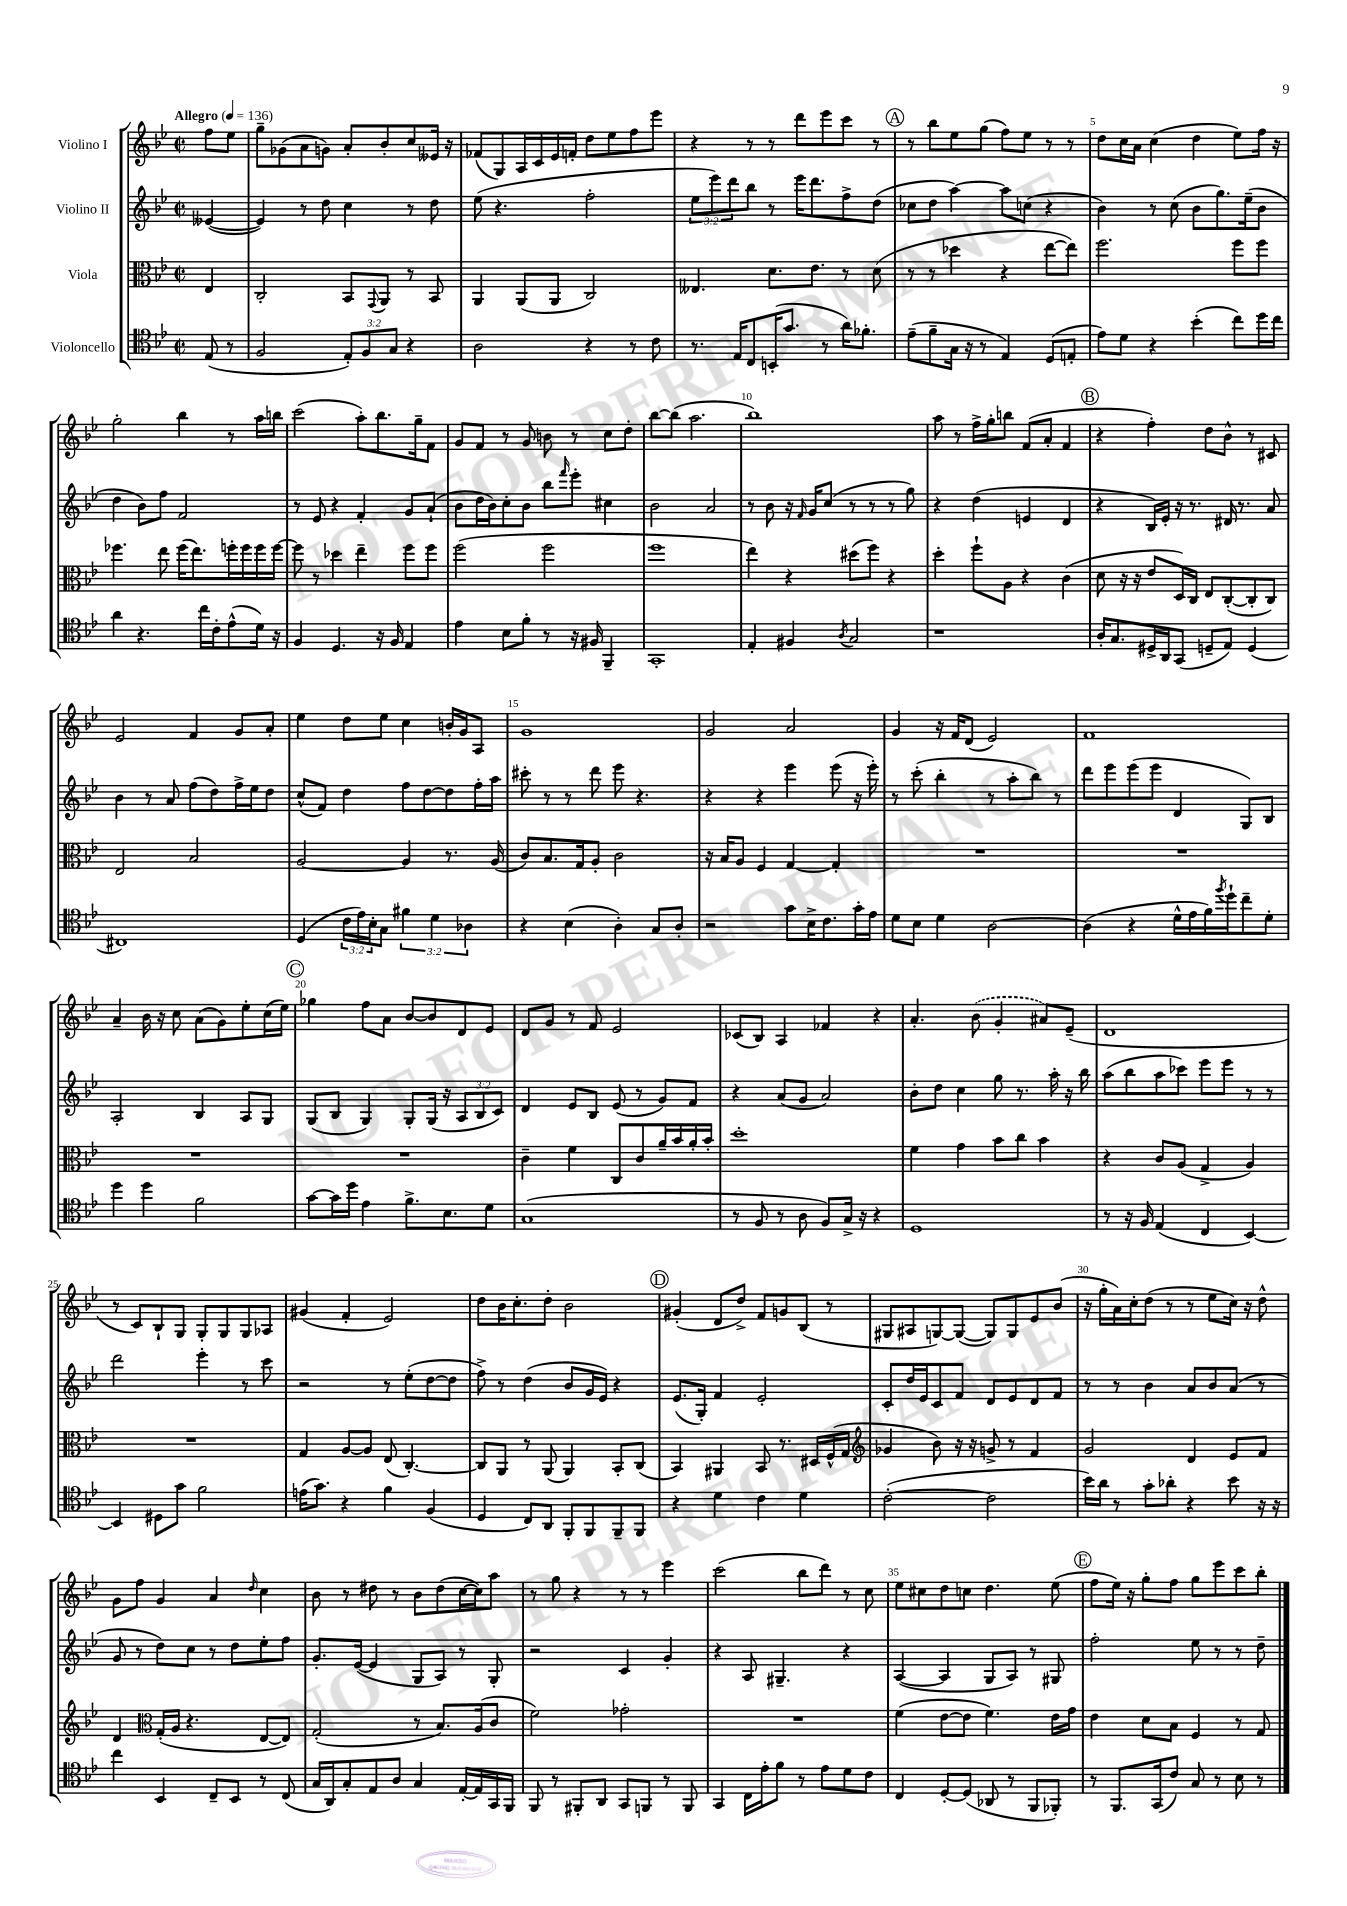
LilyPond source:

<<
\new StaffGroup <<
\new Staff = "s0" \with { instrumentName = "Violino I" } {
    \clef treble \key bes \major \defaultTimeSignature \time 2/2 \partial 4 \tempo "Allegro" 4 = 136
    f''8 ees''8 |
    g''8-- ges'8( a'8 g'8) a'8-. bes'8-. c''8 eeses'16 r16 |
    fes'8( g8) a16 c'16 ees'16 f'16-. d''8 ees''8 f''8 ees'''8 |
    r4 r8 r8 d'''8 ees'''8 c'''8 r8 |
    \mark \markup { \circle "A" } r8 bes''8 ees''8 g''8( f''8) ees''8 r8 r8 |
    d''8 c''16 a'16 c''4( d''4 ees''8) f''16 r16 |
    g''2-. bes''4 r8 a''16 b''16 |
    c'''2( a''8-.) bes''8. g''16-- f'8 |
    g'8 f'8 r8 g'8 b'8 r8 c''8 d''8-. |
    bes''8~ bes''8( a''2. |
    bes''1) |
    a''8 r8 f''16-> g''16-. b''8 f'8( a'8-. f'4 |
    \mark \markup { \circle "B" } r4 f''4-.) d''8 bes'8-^ r8 cis'8 |
    ees'2 f'4 g'8 a'8-. |
    ees''4 d''8 ees''8 c''4 b'16-. g'16 a8 |
    g'1 |
    g'2 a'2 |
    g'4 r16 f'16 d'8( ees'2) |
    f'1 |
    a'4-- bes'16 r16 c''8 a'8( g'8) ees''8-. c''16( ees''16) |
    \mark \markup { \circle "C" } ges''4 f''8 a'8 bes'8~ bes'8 d'8 ees'8 |
    d'8 g'8 r8 f'8 ees'2 |
    ces'8( bes8) a4 fes'4 r4 |
    a'4.-. \once \slurDashed bes'8( g'4-. ais'8) ees'8--( |
    d'1 |
    r8 c'8) bes8-! g8 g8-. g8 g8 aes8 |
    gis'4( f'4-. ees'2) |
    d''8 bes'16 c''8.-. d''8-. bes'2 |
    \mark \markup { \circle "D" } gis'4-.( d'8 d''8->) f'8 g'8 bes8( r8 |
    gis8 ais8 g8~) g8~( g8) g8 ees'8 bes'8( |
    r16 g''16-. a'16) c''16-. d''8( r8 r8 ees''8 c''16) r16 d''8-^ |
    g'8 f''8 g'4 a'4 \grace { d''16 } c''4 |
    bes'8 r8 dis''8 r8 bes'8 dis''8( c''16~ c''16) a''8 |
    r8 g''8 r4 r8 r8 ees'''4 |
    c'''2( bes''8 d'''8) r8 c''8 |
    ees''8 cis''8 d''8 c''8 d''4. ees''8( |
    \mark \markup { \circle "E" } f''8 ees''16) r16 g''8-. f''8 g''8 ees'''8 c'''8 bes''8-. \bar "|." |
}
\new Staff = "s1" \with { instrumentName = "Violino II" } {
    \clef treble \key bes \major \defaultTimeSignature \time 2/2 \override Staff.TupletNumber.text = #tuplet-number::calc-fraction-text \partial 4
    eeses'4~( |
    eeses'4) r8 d''8 c''4 r8 d''8 |
    ees''8( r4. f''2-. |
    \tuplet 3/2 { ees''8 ees'''8) d'''8 } bes''8 r8 ees'''16 d'''8. f''8-> d''8( |
    \mark \markup { \circle "A" } ces''8 d''8 a''4~) a''8 c''8( r4 |
    bes'4) r8 c''8( bes'8 g''8.) ees''16--( bes'8 |
    d''4 bes'8) f''8 f'2 |
    r8 ees'8 r4 f'4-. g'8 a'8-!( |
    bes'8 d''16 bes'16) c''8-. bes'8 bes''8 \grace { f'''16 } ees'''8-. cis''4 |
    bes'2 a'2 |
    r8 bes'8 r16 \grace { f'16 } g'16 c''8( r8 r8 r8 g''8) |
    r4 d''4( e'4 d'4 |
    \mark \markup { \circle "B" } r4 bes16) ees'16-. r16 r8. dis'16 r8. a'8 |
    bes'4 r8 a'8 f''8( d''8) f''16-> ees''16 d''8 |
    c''8-^( f'8) d''4 f''8 d''8~ d''8 f''16-. a''16 |
    cis'''8-. r8 r8 d'''8 ees'''8 r4. |
    r4 r4 ees'''4 ees'''8( r16 ees'''16-.) |
    r8 c'''8-.( bes''4-. r8 a''8-. bes''8) r8 |
    d'''8 ees'''8 ees'''8( ees'''8 d'4 g8) bes8 |
    a2-. bes4 a8 g8 |
    \mark \markup { \circle "C" } g8( bes8 g4) g8-. g16( r16 \tuplet 3/2 { a8 bes8 c'8) } |
    d'4 ees'8 bes8 ees'8( r8 g'8) f'8 |
    r4 a'8( g'8 a'2) |
    bes'8-. d''8 c''4 g''8 r8. a''16-. r16 bes''16 |
    a''8( bes''8 a''8 ces'''8) ees'''8 ees'''8 r8 r8 |
    d'''2 ees'''4-. r8 c'''8 |
    r2 r8 ees''8-.( d''8~ d''8 |
    f''8->) r8 d''4( bes'8 g'16 ees'16) r4 |
    \mark \markup { \circle "D" } ees'8.( g16-.) f'4 ees'2-. |
    c'8-. d''16 ees'16 c'8 f'8 d'8 ees'8 d'8 f'8 |
    r8 r8 bes'4 a'8 bes'8 a'8( r8 |
    g'8 r8 d''8) c''8 r8 d''8 ees''8-. f''8 |
    g'8.-. ees'16~( ees'4 g8 a8) r8 g8-. |
    r2 c'4 g'4-. |
    r4 a8 gis4.-- r4 |
    a4~( a4 g8 a8) r8 gis8 |
    \mark \markup { \circle "E" } f''2-. ees''8 r8 r8 d''8-- \bar "|." |
}
\new Staff = "s2" \with { instrumentName = "Viola" } {
    \clef alto \key bes \major \defaultTimeSignature \time 2/2 \partial 4
    ees4 |
    c2-. bes,8 \appoggiatura { g,8 } a,8 r8 bes,8 |
    a,4 a,8( a,8 c2) |
    eeses4. d'8. ees'8. r8 d'8( |
    \mark \markup { \circle "A" } r8 r8 des''4 r4 ees''8~ ees''8) |
    f''2. f''8 f''8 |
    fes''4. ees''8 fes''16( ees''8.) f''16-. f''16 f''16 f''16~ |
    f''8 r8 des''4 ees''4-- f''8 f''8 |
    f''2( f''2 |
    f''1 |
    ees''4) r4 dis''8( f''8) r4 |
    d''4-. f''8-! a8 r4 c'4( |
    \mark \markup { \circle "B" } d'8 r16 r16 ees'8 d16) c16 ees8 c8~-.( c8-. c8) |
    ees2 bes2 |
    a2~ a4 r8. a16( |
    c'8) bes8. g16 a8-. c'2 |
    r16 bes16 a8 f4 g4~ g4-. |
    R1 |
    R1 |
    R1 |
    \mark \markup { \circle "C" } R1 |
    c'4-- f'4 c8 c'8 a'16-- bes'16 a'16-. bes'16-. |
    d''1-. |
    f'4 g'4 bes'8 c''8 bes'4 |
    r4 c'8 a8( g4-> a4) |
    R1 |
    g4 a8~ a8 ees8( c4.~-.) |
    c8 a,8 r8 a,8( a,4) bes,8-. c8( |
    \mark \markup { \circle "D" } bes,4) ais,4 bes,8 r8. dis16 f16-^( g16 |
    \clef treble ges'4 bes'8) r16 r16 g'8-> r8 f'4 |
    g'2 d'4 ees'8 f'8 |
    d'4 \clef alto g16-.( a16 r4. ees8~ ees8) |
    g2-.( r8 bes8.) a16( c'8 |
    f'2) ges'2-. |
    R1 |
    f'4( ees'8~ ees'8 f'4.) ees'16 g'16 |
    \mark \markup { \circle "E" } ees'4 d'8 bes8 f4 r8 g8 \bar "|." |
}
\new Staff = "s3" \with { instrumentName = "Violoncello" } {
    \clef tenor \key bes \major \defaultTimeSignature \time 2/2 \override Staff.TupletNumber.text = #tuplet-number::calc-fraction-text \partial 4
    ees8( r8 |
    f2 \tuplet 3/2 { ees8-.) f8 g8 } r4 |
    a2 r4 r8 c'8 |
    r8. ees16 c8 b,16-.( g'8. r8 a'16) fes'8.-. |
    \mark \markup { \circle "A" } ees'8--( f'8-- g16 r16 r8 ees4) d8( e8-. |
    ees'8) d'8 r4 bes'4-.( c''8) d''16 c''16 |
    a'4 r4. c''16 c'16-. ees'8-^( d'16) r16 |
    f4 d4. r16 f16 ees4 |
    ees'4 bes8 f'8-. r8 r16 fis16 f,4-- |
    g,1-. |
    ees4-. fis4 \acciaccatura { a8 } g2 |
    r1 |
    \mark \markup { \circle "B" } a16-. g8. dis16-> a,16 g,8( d8-- ees8) d4( |
    cis1) |
    d4( \tuplet 3/2 { c'16 ees'16) bes16-. } g8 \tuplet 3/2 { fis'4 d'4 aes4 } |
    r4 bes4( a4-.) g8 a8-. |
    r2 g'8 bes16-> c'8. g'16-. ees'16 |
    d'8 bes8 d'4 a2~ |
    a4( r4 d'16-^ ees'16 f'16) \acciaccatura { f''8 } d''16-! c''8-- d'8-. |
    d''4 d''4 f'2 |
    \mark \markup { \circle "C" } g'8~ g'16 d''16 ees'4 f'8.-> bes8. d'8 |
    g1( |
    r8 f8 r8 a8 f8) g16-> r16 r4 |
    d1 |
    r8 r16 f16 ees4( c4 bes,4~) |
    bes,4 dis8 g'8 f'2 |
    e'16( g'8.) r4 f'4 f4( |
    d4 c8) a,8 f,8-. f,8 f,8-- f,8 |
    \mark \markup { \circle "D" } r4 d'4 c'4 d'4 |
    c'2~-.( c'2 |
    bes'16) a'16 r8 g'8-. aes'8-. r4 bes'8 r16 r16 |
    c''4 bes,4 c8-- bes,8 r8 c8( |
    g16 a,16) g8-. ees8 a8 g4 ees16~-. ees16 g,16 f,16 |
    f,8 r8 fis,8-. a,8 g,8 f,8 r8 f,8 |
    g,4 c16 ees'16-. f'8 r8 ees'8 d'8 c'8 |
    c4 d8~-. d8( aes,8 r8 f,8 fes,8-.) |
    \mark \markup { \circle "E" } r8 f,8. g,16( c'8) g8 r8 bes8 r8 \bar "|." |
}
>>
>>
\layout { \context { \Score \override BarNumber.break-visibility = ##(#f #t #t) barNumberVisibility = #(every-nth-bar-number-visible 5) } }
